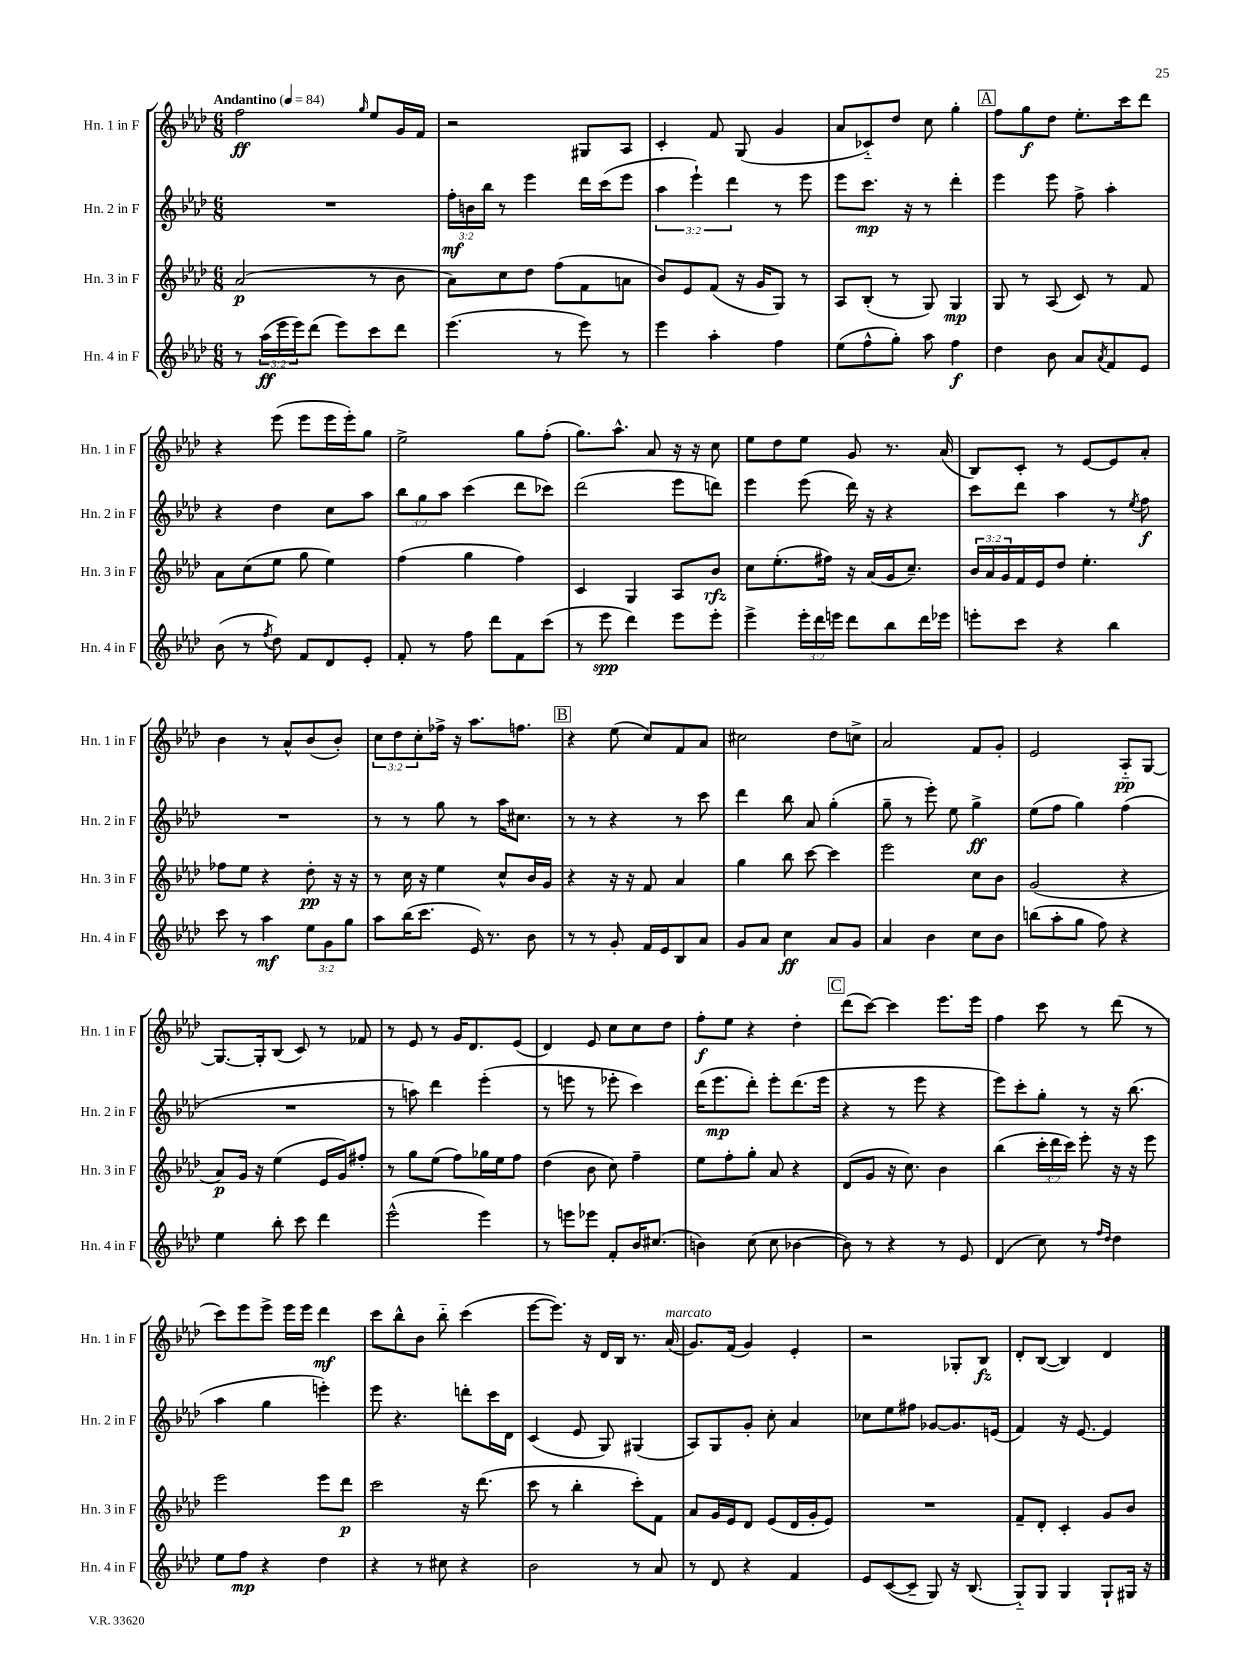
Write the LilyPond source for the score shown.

<<
\new StaffGroup <<
\new Staff = "s0" \with { instrumentName = "Hn. 1 in F" shortInstrumentName = "Hn. 1 in F" } {
    \clef treble \key aes \major \numericTimeSignature \time 6/8 \override Staff.TupletNumber.text = #tuplet-number::calc-fraction-text \tempo "Andantino" 4 = 84
    f''2\ff \grace { g''16 } ees''8 g'16 f'16 |
    r2 gis8 aes8 |
    c'4-. f'8 g8( g'4 |
    aes'8 ces'8-_) des''8 c''8 g''4-. |
    \mark \markup { \box "A" } f''8 g''8\f des''8 ees''8.-. c'''16 des'''8 |
    r4 ees'''8( ees'''8 ees'''16 ees'''16-.) g''8 |
    ees''2-> g''8 f''8-.( |
    g''8.) aes''8.-^ aes'8 r16 r16 c''8 |
    ees''8 des''8 ees''8 g'8 r8. aes'16( |
    bes8) c'8-. r8 ees'8~ ees'8 aes'8-. |
    bes'4 r8 aes'8-^ bes'8( bes'8-.) |
    \tuplet 3/2 { c''8 des''8 c''8-. } fes''16-> r16 aes''8. f''8. |
    \mark \markup { \box "B" } r4 ees''8( c''8) f'8 aes'8 |
    cis''2 des''8 c''8-> |
    aes'2 f'8 g'8-. |
    ees'2 aes8-_\pp g8~ |
    g8.~ g16-. bes8( c'8) r8 fes'8 |
    r8 ees'8 r8 g'16 des'8. ees'8( |
    des'4) ees'8 c''8 c''8 des''8 |
    f''8-.\f ees''8 r4 des''4-. |
    \mark \markup { \box "C" } des'''8( c'''8~) c'''4 ees'''8. ees'''16 |
    f''4 c'''8 r8 des'''8( r8 |
    c'''8) ees'''8 ees'''8-> ees'''16 ees'''16 des'''4\mf |
    c'''8 bes''8-^ bes'8 bes''8-_ c'''4( |
    ees'''8~ ees'''8.) r16 des'16 bes16 r8. aes'16^\markup { \italic "marcato" }( |
    g'8.) f'16( g'4) ees'4-. |
    r2 ges8-. bes8\fz |
    des'8-. bes8~( bes4) des'4 \bar "|." |
}
\new Staff = "s1" \with { instrumentName = "Hn. 2 in F" shortInstrumentName = "Hn. 2 in F" } {
    \clef treble \key aes \major \numericTimeSignature \time 6/8 \override Staff.TupletNumber.text = #tuplet-number::calc-fraction-text
    R2. |
    \tuplet 3/2 { f''16-.\mf b'16 bes''16 } r8 ees'''4 des'''16 c'''16( ees'''8 |
    \tuplet 3/2 { aes''4 ees'''4-!) des'''4 } r8 ees'''8 |
    ees'''8 c'''8.\mp r16 r8 des'''4-. |
    \mark \markup { \box "A" } ees'''4 ees'''8 f''8-> aes''4-. |
    r4 des''4 c''8 aes''8 |
    \tuplet 3/2 { bes''8 g''8 aes''8 } c'''4( des'''8 ces'''8) |
    des'''2( ees'''8 d'''8) |
    ees'''4 ees'''8( des'''16) r16 r4 |
    c'''8 des'''8 aes''4 r8 \acciaccatura { ees''8 } f''8\f |
    R2. |
    r8 r8 g''8 r8 aes''16 cis''8. |
    \mark \markup { \box "B" } r8 r8 r4 r8 c'''8 |
    des'''4 bes''8 aes'8 g''4-.( |
    g''8-- r8 ees'''8-.) ees''8 g''4->\ff |
    ees''8( f''8 g''4) f''4( |
    R2. |
    r8 a''8) des'''4 ees'''4-.( |
    r8 e'''8 r8 ees'''8-. c'''4) |
    des'''16( ees'''8.\mp des'''8-.) ees'''8-. des'''8.( ees'''16 |
    \mark \markup { \box "C" } r4 r8 ees'''8 r4 |
    ees'''8) c'''8-. g''8-. r8 r16 bes''8.( |
    aes''4 g''4 e'''4-.) |
    ees'''8 r4. d'''8-. c'''16 des'16 |
    c'4( ees'8 g8) gis4( |
    aes8) g8 g'8-. c''8-. aes'4 |
    ces''8 ees''8 fis''8 ges'8~ ges'8. e'16( |
    f'4) r16 ees'8.~ ees'4 \bar "|." |
}
\new Staff = "s2" \with { instrumentName = "Hn. 3 in F" shortInstrumentName = "Hn. 3 in F" } {
    \clef treble \key aes \major \numericTimeSignature \time 6/8 \override Staff.TupletNumber.text = #tuplet-number::calc-fraction-text
    aes'2\p( r8 bes'8 |
    aes'8) c''8 des''8 f''8( f'8 a'8 |
    bes'8) ees'8 f'8( r16 g'16 g8) r8 |
    aes8 bes8-.( r8 g8) g4\mp |
    \mark \markup { \box "A" } g8 r8 aes8( c'8) r8 f'8 |
    aes'8 c''8( ees''8 g''8 ees''4) |
    f''4( g''4 f''4) |
    c'4 g4 aes8 bes'8\rfz |
    c''8 ees''8.-.( fis''16) r16 aes'16( g'16 c''8.--) |
    \tuplet 3/2 { bes'16 aes'16 g'16 } f'16 ees'16 des''8 ees''4.-. |
    fes''8 ees''8 r4 des''8-.\pp r16 r16 |
    r8 c''16 r16 ees''4 c''8-^ bes'16 g'16 |
    \mark \markup { \box "B" } r4 r16 r16 f'8 aes'4 |
    g''4 bes''8 c'''8~ c'''4 |
    ees'''2 c''8 bes'8 |
    g'2( r4 |
    aes'8\p) g'16 r16 ees''4( ees'16 g'16) fis''8-. |
    r8 g''8 ees''8( f''8) ges''16 ees''16 f''8 |
    des''4( bes'8 c''8) f''4-- |
    ees''8 f''8-. g''8-. aes'8 r4 |
    \mark \markup { \box "C" } des'8( g'8 r16 c''8.) bes'4 |
    bes''4( \tuplet 3/2 { c'''16-. des'''16 c'''16) } ees'''8-. r16 r16 ees'''8 |
    ees'''2 ees'''8 des'''8\p |
    c'''2 r16 des'''8.( |
    c'''8 r8 bes''4-. c'''8-.) f'8 |
    aes'8 g'16 ees'16 des'8 ees'8( des'16 g'16-. ees'8) |
    R2. |
    f'8-- des'8-. c'4-. g'8 bes'8 \bar "|." |
}
\new Staff = "s3" \with { instrumentName = "Hn. 4 in F" shortInstrumentName = "Hn. 4 in F" } {
    \clef treble \key aes \major \numericTimeSignature \time 6/8 \override Staff.TupletNumber.text = #tuplet-number::calc-fraction-text
    r8 \tuplet 3/2 { aes''16\ff( ees'''16 ees'''16) } des'''8( ees'''8) c'''8 des'''8 |
    ees'''4.( r8 ees'''8) r8 |
    ees'''4 aes''4-. f''4 |
    ees''8( f''8-^ g''8-.) aes''8 f''4\f |
    \mark \markup { \box "A" } des''4 bes'8 aes'8 \acciaccatura { aes'8 } f'8 ees'8 |
    bes'8( r8 \acciaccatura { f''8 } des''8) f'8 des'8 ees'8-. |
    f'8-. r8 f''8 des'''8 f'8 c'''8( |
    r8 ees'''8\spp des'''4) ees'''8 ees'''8-. |
    ees'''4-> \tuplet 3/2 { ees'''16-. des'''16 e'''16 } des'''8 bes''8 des'''16 ees'''16 |
    e'''8-. c'''8 r4 bes''4 |
    c'''8 r8 aes''4\mf \tuplet 3/2 { ees''8 g'8 g''8 } |
    aes''8 bes''16( c'''8. ees'16) r8. bes'8 |
    \mark \markup { \box "B" } r8 r8 g'8-. f'16 ees'16 bes8 aes'8 |
    g'8 aes'8 c''4\ff aes'8 g'8 |
    aes'4 bes'4 c''8 bes'8 |
    b''8( aes''8-. g''8 f''8) r4 |
    ees''4 bes''8-. c'''8 des'''4 |
    ees'''2-^( ees'''4) |
    r8 e'''8 ees'''8 f'8-. bes'16 cis''8.( |
    b'4) c''8( c''8 bes'4~ |
    \mark \markup { \box "C" } bes'8) r8 r4 r8 ees'8 |
    des'4( c''8) r8 \grace { f''16 des''16 } des''4 |
    ees''8 f''8\mp r4 des''4 |
    r4 r8 cis''8 r4 |
    bes'2 r8 aes'8 |
    r8 des'8 r4 f'4 |
    ees'8 c'8~( c'8-- g8) r16 bes8.( |
    g8-_) g8 g4 g8-! gis16 r16 \bar "|." |
}
>>
>>
\layout { \context { \Score \remove "Bar_number_engraver" } }
